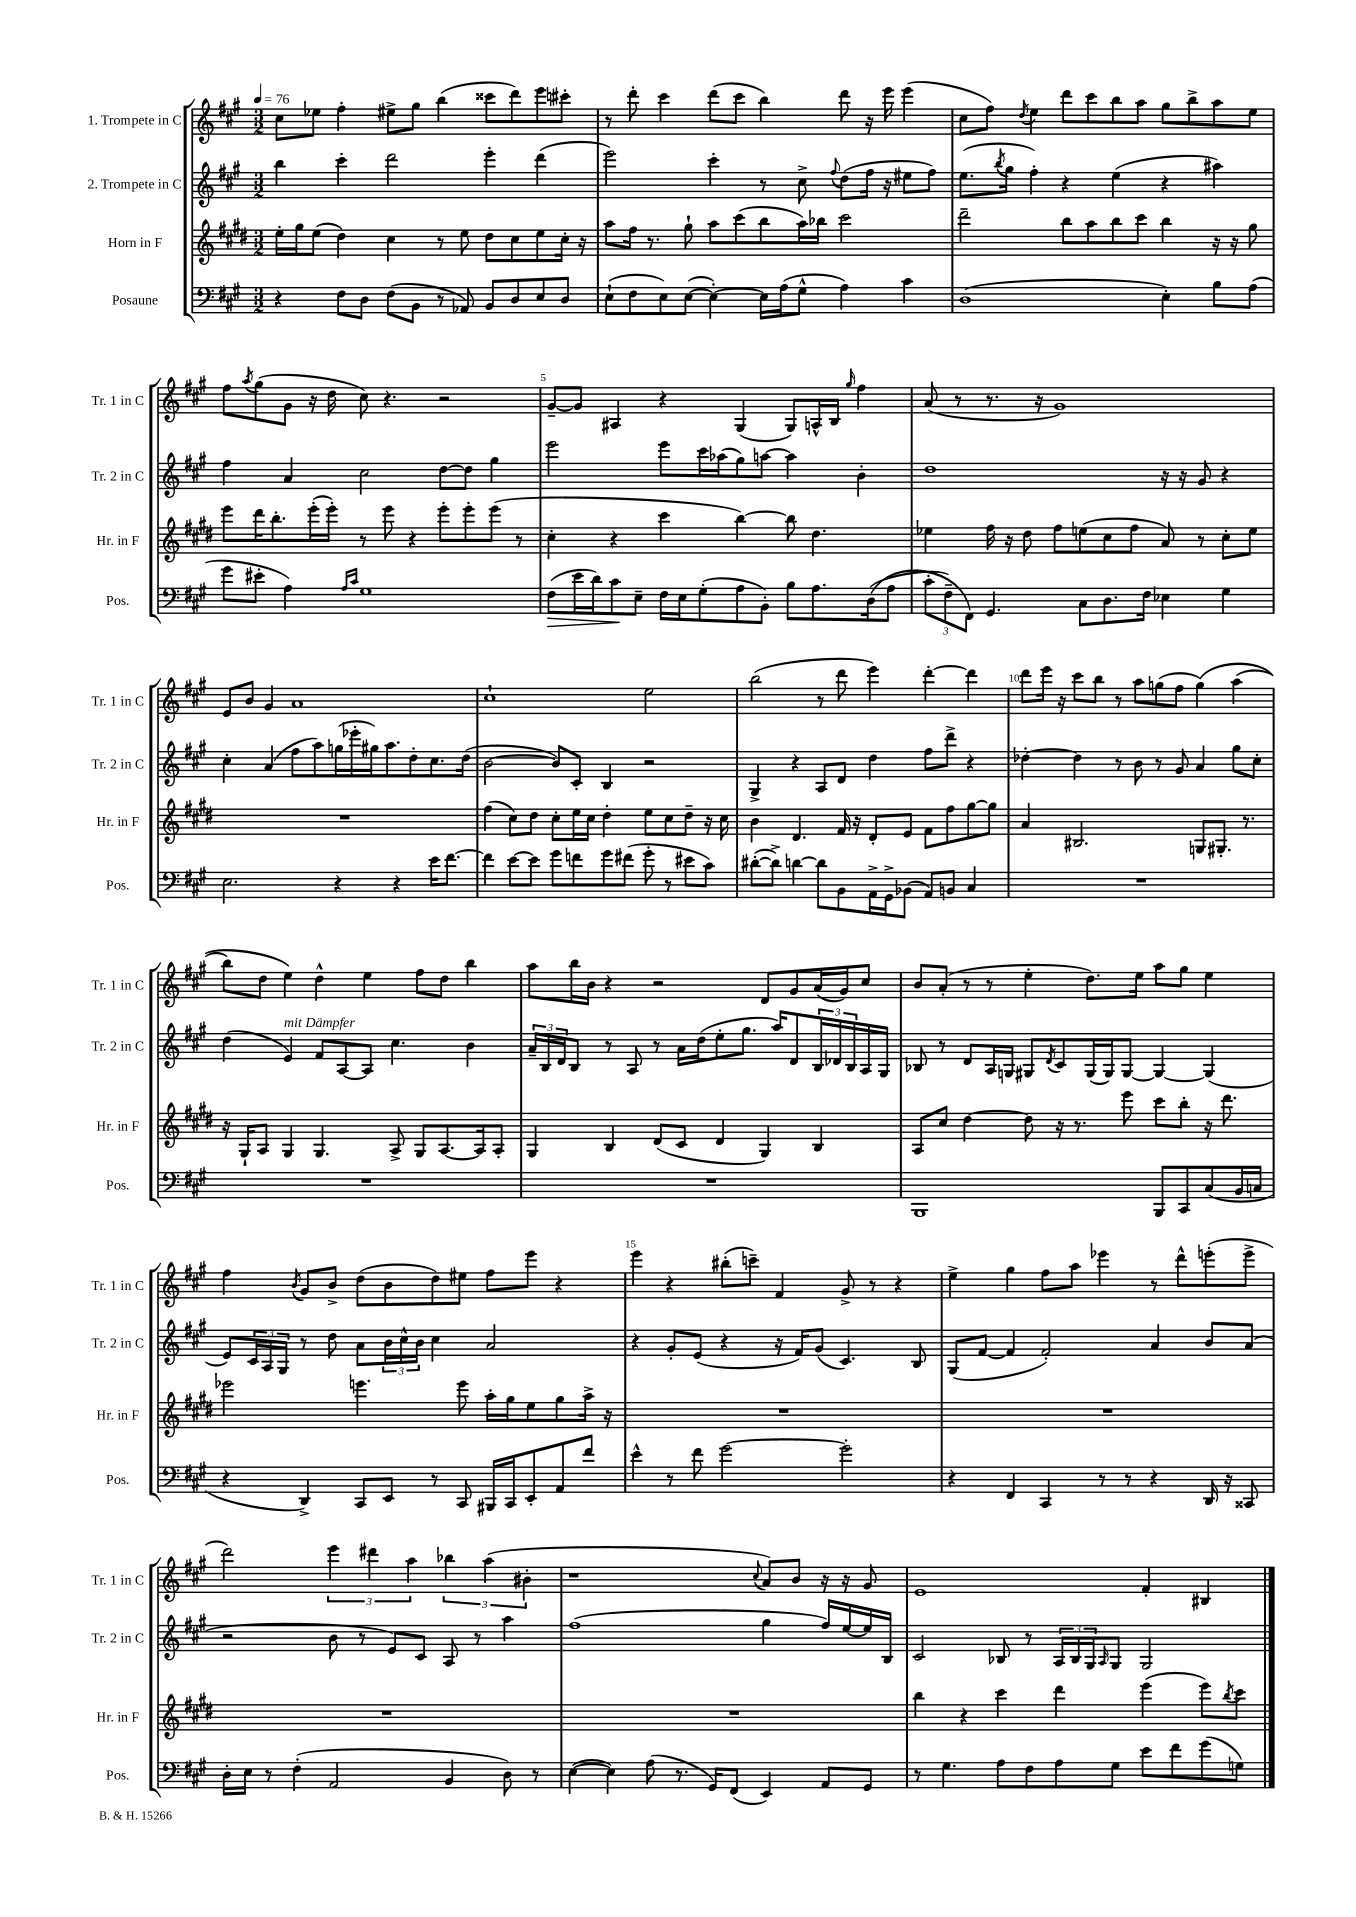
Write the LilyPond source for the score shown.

<<
\new StaffGroup <<
\new Staff = "s0" \with { instrumentName = "1. Trompete in C" shortInstrumentName = "Tr. 1 in C" } {
    \clef treble \key a \major \numericTimeSignature \time 3/2 \tempo 4 = 76
    cis''8 ees''8 fis''4-. eis''8-> gis''8 b''4( cisis'''8 d'''8) e'''8 cis'''8-. |
    r8 d'''8-. cis'''4 d'''8( cis'''8 b''4) d'''8 r16 e'''16 e'''4( |
    cis''8 fis''8) \acciaccatura { d''8 } e''4 d'''8 cis'''8 b''8 a''8 gis''8 b''8-> a''8 e''8 |
    fis''8 \acciaccatura { a''8 } gis''8( gis'8 r16 d''16 cis''8) r4. r2 |
    gis'8~-- gis'8 ais4 r4 gis4( gis8) a16-^ b16 \grace { gis''16 } fis''4 |
    a'8( r8 r8. r16 gis'1) |
    e'8 b'8 gis'4 a'1 |
    cis''1-! e''2 |
    b''2( r8 d'''8 e'''4) d'''4~-. d'''4 |
    d'''8 e'''16 r16 cis'''8 b''8 r8 a''8 g''8( fis''8 g''4)\( a''4( |
    b''8) d''8 e''4\) d''4-^ e''4 fis''8 d''8 b''4 |
    a''8 b''16 b'16 r4 r2 d'8 gis'8 a'16( gis'16) cis''8 |
    b'8 a'8-.( r8 r8 e''4-. d''8.) e''16 a''8 gis''8 e''4 |
    fis''4 \acciaccatura { b'8 } gis'8 b'8-> d''8( b'8 d''8) eis''8 fis''8 e'''8 r4 |
    e'''4 r4 bis''8-.( c'''8--) fis'4 gis'8-> r8 r4 |
    e''4-> gis''4 fis''8 a''8 ees'''4 r8 d'''8-^ e'''8-.( e'''8-> |
    d'''2) \tuplet 3/2 { e'''4 dis'''4 a''4 } \tuplet 3/2 { bes''4 a''4( bis'4-. } |
    r1 \appoggiatura { cis''8 } a'8) b'8 r16 r16 gis'8 |
    e'1 fis'4-. bis4 \bar "|." |
}
\new Staff = "s1" \with { instrumentName = "2. Trompete in C" shortInstrumentName = "Tr. 2 in C" } {
    \clef treble \key a \major \numericTimeSignature \time 3/2
    b''4 cis'''4-. d'''2 e'''4-. d'''4( |
    e'''2) cis'''4-. r8 cis''8-> \appoggiatura { fis''8 } d''8( fis''16 r16 eis''8 fis''8) |
    e''8.( \acciaccatura { b''8 } gis''16 fis''4-.) r4 e''4( r4 ais''4) |
    fis''4 a'4 cis''2 d''8~ d''8 gis''4 |
    e'''2 e'''8 cis'''16 aes''16( gis''8) a''8~ a''4 b'4-. |
    d''1 r16 r16 gis'8 r4 |
    cis''4-. a'4( fis''8 a''8) g''16( ees'''16-. gis''16) a''8. d''8-. cis''8. d''16( |
    b'2~ b'8) cis'8-. b4 r2 |
    gis4-> r4 a8 d'8 d''4 fis''8 d'''8-> r4 |
    des''4~-. des''4 r8 b'8 r8 gis'8 a'4 gis''8 cis''8-. |
    d''4( e'4^\markup { \italic "mit Dämpfer" }) fis'8 a8~ a8 cis''4. b'4 |
    \tuplet 3/2 { a'16-- b16 d'16 } b8 r8 a8 r8 a'16 d''16( e''8-. gis''8. a''16) d'8 \tuplet 3/2 { b16 des'16 b16 } a16 gis16 |
    bes8 r8 d'8 a16 g16 gis8 \acciaccatura { d'8 } cis'8 gis16( gis16) gis8~ gis4~ gis4( |
    e'8) \tuplet 3/2 { cis'16 a16 gis16 } r8 d''8 a'8 \tuplet 3/2 { b'16 cis''16-^ b'16 } cis''4 a'2 |
    r4 gis'8-. e'8( r4 r16 fis'16) gis'8( cis'4.) b8 |
    gis8( fis'8~ fis'4 fis'2-.) a'4 b'8 a'8( |
    r2 b'8 r8 e'8) cis'8 a8 r8 a''4 |
    fis''1( gis''4 fis''16) e''16~ e''16 b16 |
    cis'2 bes8 r8 \tuplet 3/2 { a16 bes16 gis16 } \grace { a16 } gis8 gis2 \bar "|." |
}
\new Staff = "s2" \with { instrumentName = "Horn in F" shortInstrumentName = "Hr. in F" } {
    \clef treble \key e \major \numericTimeSignature \time 3/2
    e''16-. gis''16 e''8( dis''4) cis''4 r8 e''8 dis''8 cis''8 e''8 cis''16-. r16 |
    a''8 fis''16 r8. gis''8-! a''8 cis'''8( b''8 a''16) bes''16 cis'''2 |
    dis'''2-- b''8 a''8 b''8 cis'''8 b''4 r16 r16 gis''8 |
    e'''8 dis'''16 b''8.-. e'''16-.( e'''16-.) r8 e'''8 r4 e'''8-. e'''8-. e'''8( r8 |
    cis''4-. r4 cis'''4 b''4~) b''8 dis''4. |
    ees''4 fis''16 r16 dis''8 fis''8 e''8( cis''8 fis''8 a'8) r8 cis''8-. e''8 |
    R1. |
    fis''4( cis''8) dis''8 cis''8-. e''16 cis''16 dis''4-. e''8 cis''8 dis''8-- r16 cis''16 |
    b'4 dis'4. fis'16 r16 dis'8-. e'8 fis'8 fis''8 gis''8~ gis''8 |
    a'4 bis2. g8 gis8.-. r8. |
    r16 gis16-! a8 gis4 gis4. a8-> gis8 a8.~ a16 a8-. |
    gis4 b4 dis'8( cis'8 dis'4 gis4) b4 |
    a8 cis''8 dis''4~ dis''8 r16 r8. e'''8 cis'''8 b''8-. r16 dis'''8. |
    ees'''2 e'''4. e'''8 a''16-. gis''16 e''8 gis''8 a''16-> r16 |
    R1. |
    R1. |
    R1. |
    R1. |
    b''4 r4 cis'''4 dis'''4 e'''4( e'''8) \acciaccatura { b''8 } cis'''8 \bar "|." |
}
\new Staff = "s3" \with { instrumentName = "Posaune" shortInstrumentName = "Pos." } {
    \clef bass \key a \major \numericTimeSignature \time 3/2
    r4 fis8 d8 fis8( b,8 r8 aes,8) b,8 d8 e8 d8 |
    e8-!( fis8 e8) e8~( e4~-.) e16 a16( gis8-^ a4) cis'4 |
    d1( e4-.) b8 a8( |
    gis'8 eis'8-. a4) \grace { a16 cis'16 } gis1 |
    fis8\>( e'16 d'16) cis'8\! e8-- fis16 e16 gis8-.( a8 b,8-.) b8 a8. d16(\( a8 |
    \tuplet 3/2 { cis'8-. fis8--) fis,8\) } gis,4. cis8 d8. fis16 ees4 gis4 |
    e2. r4 r4 e'16 fis'8.~ |
    fis'4 e'8~ e'8 gis'8 f'8 gis'8 fis'8( gis'8-. r8 eis'8 cis'8) |
    dis'8~-.( dis'8->) d'4~ d'8 b,8 a,16-> gis,16-> bes,8( a,8) b,8 cis4 |
    R1. |
    R1. |
    R1. |
    b,,1 b,,8 cis,8 cis8( b,16 c16 |
    r4 d,4->) cis,8 e,8 r8 cis,8 bis,,16 cis,16 e,8-. a,8 fis'8 |
    e'4-^ r8 fis'8 gis'2~ gis'2-. |
    r4 fis,4 cis,4 r8 r8 r4 d,16 r16 cisis,8 |
    d16-. e16 r8 fis4-.( a,2 b,4 d8) r8 |
    e4~( e4) a8( r8. gis,16) fis,8( e,4) a,8 gis,8 |
    r8 gis4. a8 fis8 a8 gis8 e'8 fis'8 gis'8( g8) \bar "|." |
}
>>
>>
\layout { \context { \Score \override BarNumber.break-visibility = ##(#f #t #t) barNumberVisibility = #(every-nth-bar-number-visible 5) } }
